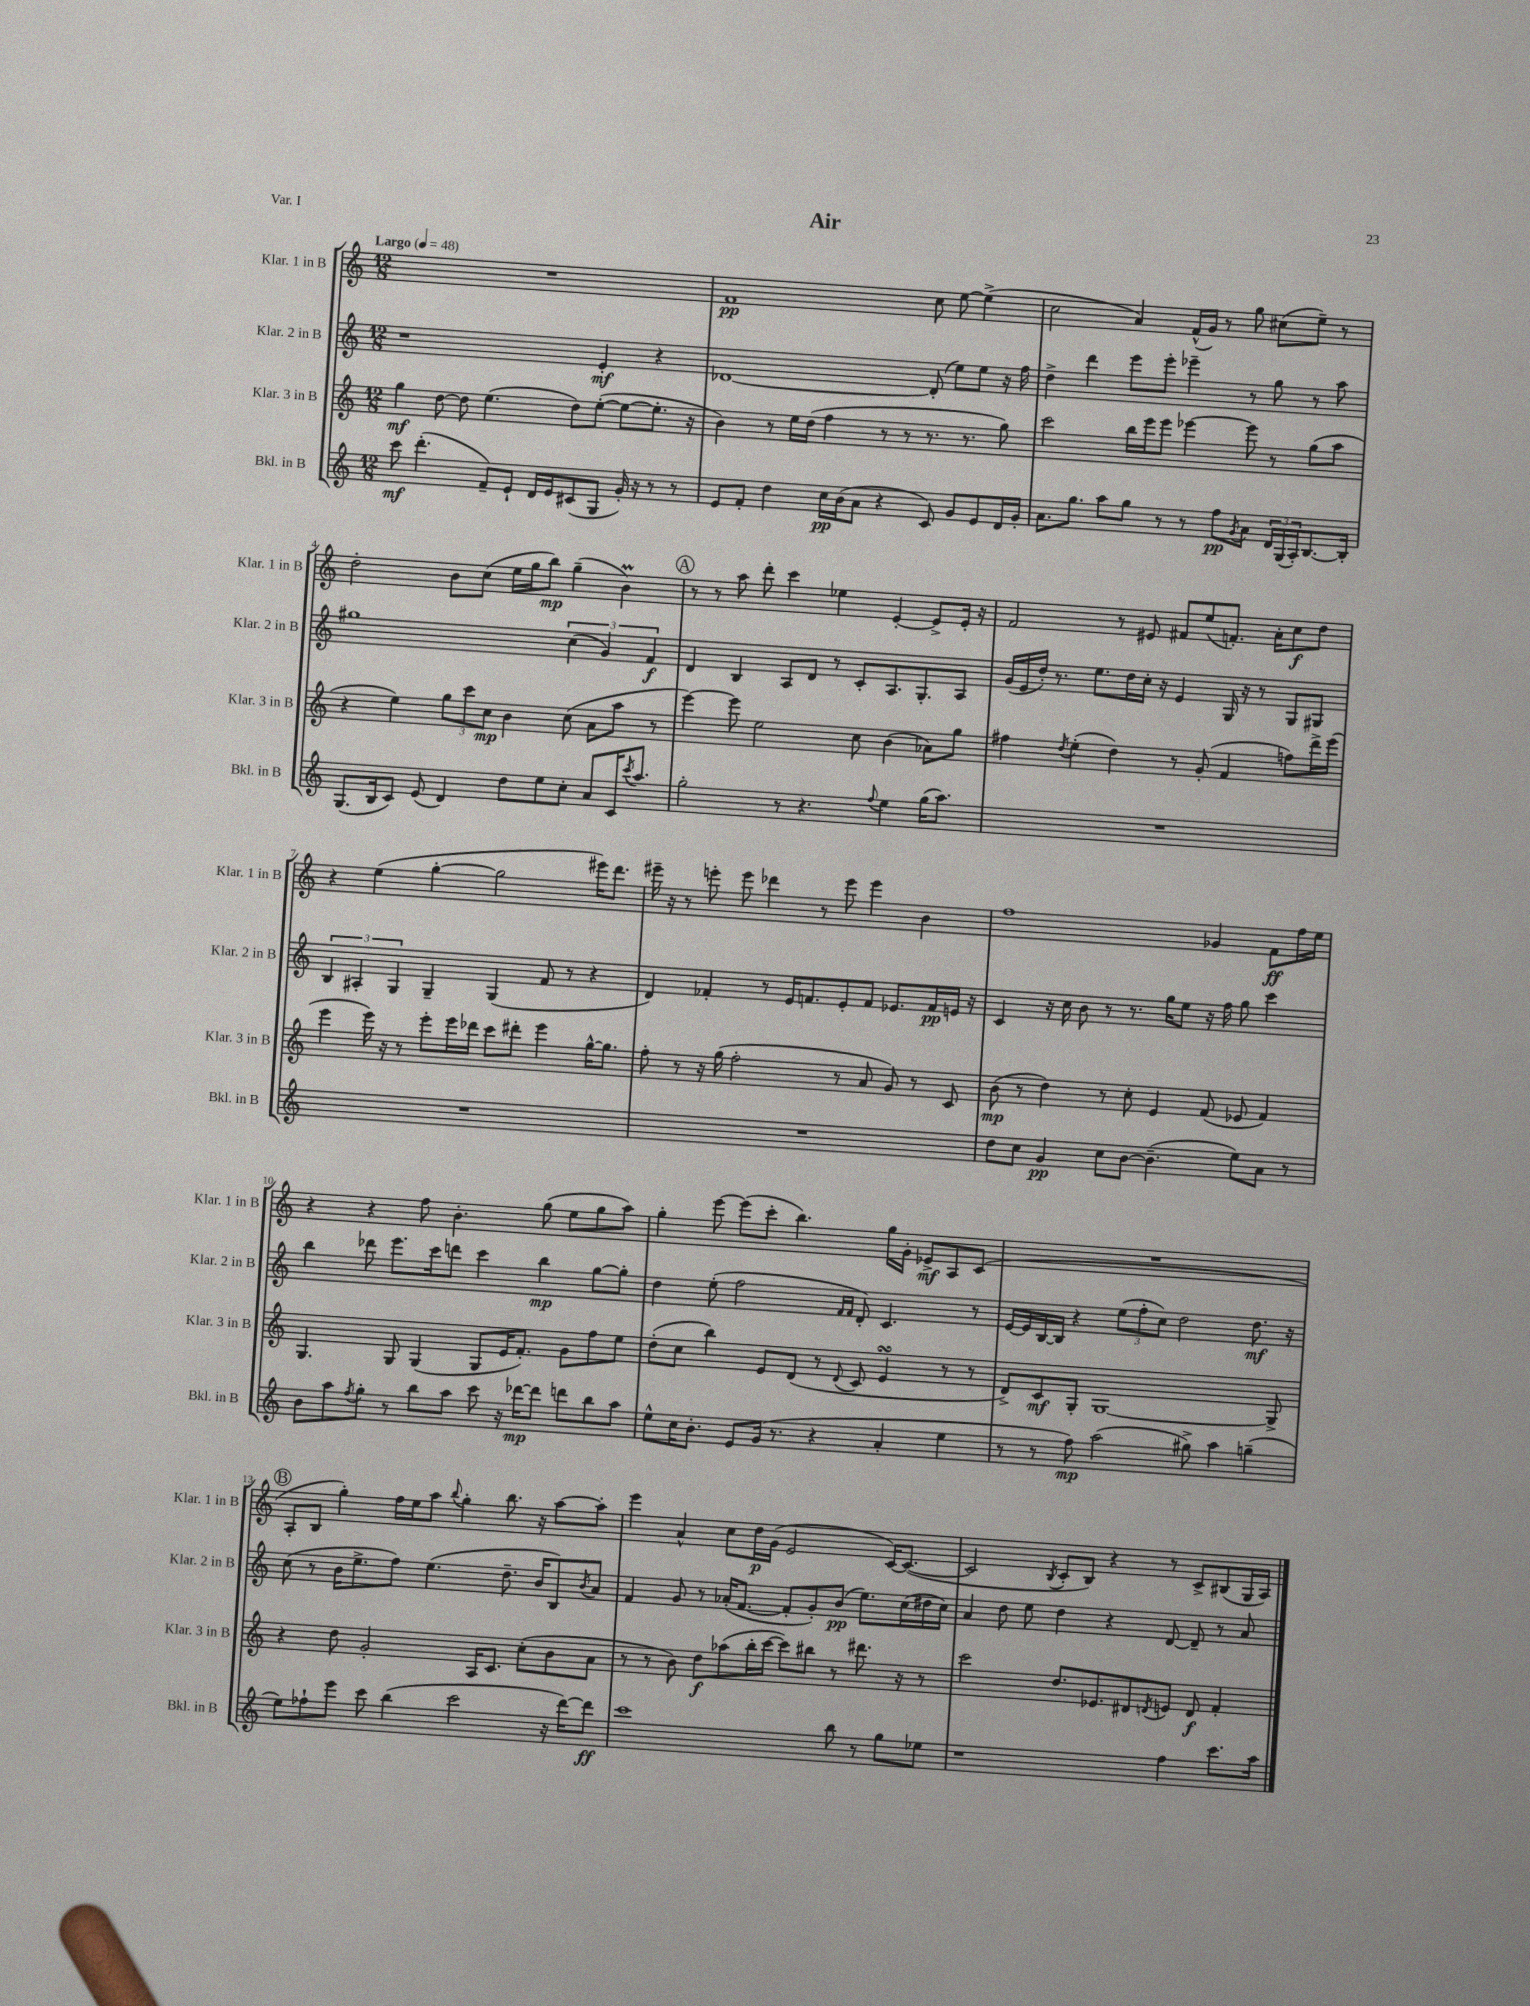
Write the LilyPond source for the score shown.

\header { title = "Air" piece = "Var. I" }
<<
\new StaffGroup <<
\new Staff = "s0" \with { instrumentName = "Klar. 1 in B" shortInstrumentName = "Klar. 1 in B" } {
    \clef treble \key c \major \numericTimeSignature \time 12/8 \tempo "Largo" 4 = 48
    R1. |
    f'1\pp c''8 e''8~ e''4->( |
    c''2 a'4) f'16-^( g'16) r8 g''8 cis''8( e''8--) r8 |
    d''2-. b'8 c''8( e''16 g''16 b''8\mp) g''4--( b'4\prall) |
    \mark \markup { \circle "A" } r8 r8 a''8 d'''8-. c'''4 ees''4 e'4~-. e'8-> e'16-. r16 |
    f'2 r8 eis'8 fis'8 e''8( f'8.-.) a'16-. c''8\f d''8 |
    r4 e''4( g''4~-. g''2 eis'''16) d'''8. |
    eis'''16-- r16 r8 e'''8-. e'''8 des'''4 r8 e'''8 e'''4 b'4 |
    f''1 ges'4 f'8\ff f''16 e''16 |
    r4 r4 f''8 b'4.-. g''8( e''8 g''8 a''8) |
    g''4-. e'''8~ e'''8( c'''8-. b''4.) g''16 g'16-. ees'8->\mf a8 c'8( |
    R1. |
    \mark \markup { \circle "B" } a8-. b8 g''4-.) f''16 e''16 a''8 \appoggiatura { b''8 } g''4-. b''8. r16 a''8~ a''8-. |
    e'''4 a'4-^ c''8 d''16\p g'16( e'2 c'16~) c'8.~( |
    c'2 \acciaccatura { b8 } c'8-. b8) r4 r8 c'8-> bis8( g16 a16) \bar "|." |
}
\new Staff = "s1" \with { instrumentName = "Klar. 2 in B" shortInstrumentName = "Klar. 2 in B" } {
    \clef treble \key c \major \numericTimeSignature \time 12/8
    r1 e'4-.\mf r4 |
    des'1~ des'8-.( e''8) e''8 r16 f''16 |
    d''4-> d'''4 e'''8 e'''8-. ees'''4-- r8 g''8 r8 a''8 |
    gis''1 \tuplet 3/2 { c''4( g'4) f'4\f } |
    \mark \markup { \circle "A" } d'4 b4 a8 d'8 r8 c'8-. a8. g8.-. a8 |
    g'16( e'16 d''16-.) r8. e''8. d''16 c''16-. r16 e'4 g16 r16 r8 g8 gis8 |
    \tuplet 3/2 { b4 ais4-. g4 } g4-- g4( f'8 r8 r4 |
    d'4) fes'4-. r8 e'16 f'8. e'8-. f'8 ees'8. f'16\pp e'16 r16 |
    c'4 r16 c''16 b'8 r8 r8. g''16 e''8 r16 f''16 g''8 c'''4 |
    b''4 des'''8 e'''8. c'''16 d'''8 c'''4 b''4\mp g''8~ g''8-. |
    d''4 e''8-.( f''2 \grace { f'16 f'16 } d'8-.) c'4. r8 |
    e'16~ e'16 b16~ b16 r4 \tuplet 3/2 { e''8( f''8-. c''8) } d''2 d''8.\mf r16 |
    \mark \markup { \circle "B" } c''8( r8 b'16 e''8.-> f''8) e''4.( d''8.-- b'16 b8) \acciaccatura { b'8 } a'8 |
    f'4 g'8 r8 aes'16-.( f'8.~ f'8-. g'8-.) b'8\pp( e''8.) c''16( dis''16 c''16) |
    a'4 d''8 e''8 d''4 r4 d'8~ d'8-- r8 a'8 \bar "|." |
}
\new Staff = "s2" \with { instrumentName = "Klar. 3 in B" shortInstrumentName = "Klar. 3 in B" } {
    \clef treble \key c \major \numericTimeSignature \time 12/8
    g''4\mf d''8~ d''8 e''4.( d''8) e''8~-.( e''8~ e''8.-. r16 |
    b'4) r8 e''16 d''16( f''4 r8 r8 r8. r8. g''8) |
    c'''2 b''16 e'''16 e'''8 ees'''4~ ees'''8 r8 g''8( a''8 |
    r4 e''4) \tuplet 3/2 { g''8 c'''8 c''8\mp } b'4 c''8( a'8 a''8 r8 |
    \mark \markup { \circle "A" } e'''4~) e'''8 e''2 c''8 b'4( aes'8) g''8 |
    fis''4 \acciaccatura { d''8 } e''4-.( d''4) r8 g'8-.( f'4 f''8) d'''16-> e'''16( |
    e'''4 e'''16) r16 r8 e'''8-. e'''16 des'''16 c'''8 dis'''8-. e'''4 g''16~-^ g''8. |
    f''8-. r8 r16 g''16( f''2-. r8 a'8 g'8) r8 c'8 |
    b'8\mp( r8 d''4) r8 c''8-. e'4 f'8( ees'8 f'4) |
    g4. g8 g4( g8 e'16 f'8.-.) g'8 f''8 e''8 |
    d''8-.( c''8 b''4) e'8 d'8( r8 \appoggiatura { d'8 } c'8 e'4\turn r8 r8 |
    d'8->) c'8\mf g8-. g1~ g8-> |
    \mark \markup { \circle "B" } r4 d''8 g'2-. a16 c'8. c''8-.( b'8 a'8 |
    r8 r8 b'8) d''8\f aes''8( b''16-. c'''16~ c'''8) bis''8 r8 dis'''8. r16 r8 |
    c'''2 d''8. ees'8. dis'8 \acciaccatura { d'8 } e'8 d'8\f f'4-. \bar "|." |
}
\new Staff = "s3" \with { instrumentName = "Bkl. in B" shortInstrumentName = "Bkl. in B" } {
    \clef treble \key c \major \numericTimeSignature \time 12/8
    c'''8\mf d'''4.-.( f'8--) e'8-! d'16 e'16 cis'8( g8 g'16-.) r16 r8 r8 |
    e'8 f'8-. d''4 c''16\pp b'16( a'8 r4 c'8) g'8 e'8 d'16 g'16-. |
    a'8. g''8. a''8 g''8 r8 r8 f''8\pp \acciaccatura { g'8 } a'8 \tuplet 3/2 { d'16 g16( a16-.) } b8.~ b16-. |
    g8.( b16 c'8) e'8( d'4) d''8 e''8 c''8-. a'8 c'16 \acciaccatura { c'''8 } a''8. |
    \mark \markup { \circle "A" } g''2-. r8 r4. \appoggiatura { f''8 } e''4 g''16( a''8.) |
    R1. |
    R1. |
    R1. |
    d''8 c''8 g'4\pp c''8 b'8~ b'4.--( e''8) a'8 r8 |
    b'8 a''8 \acciaccatura { f''8 } g''8-. r8 b''8 a''8 c'''8 r16 des'''16~\mp des'''8 d'''8 b''8 a''8 |
    e''8-^ c''16 b'8.-. e'8 g'16( r8. r4 a'4-. e''4 |
    r8 r8 f''8\mp) a''2( gis''8->) a''4 g''4--( |
    \mark \markup { \circle "B" } e''8) fes''8-! e'''8 c'''8 b''4( c'''2 r16 d'''16~) d'''8\ff |
    c'''1 b''8 r8 g''8 ees''8 |
    r1 f''4 c'''8. a''16 \bar "|." |
}
>>
>>
